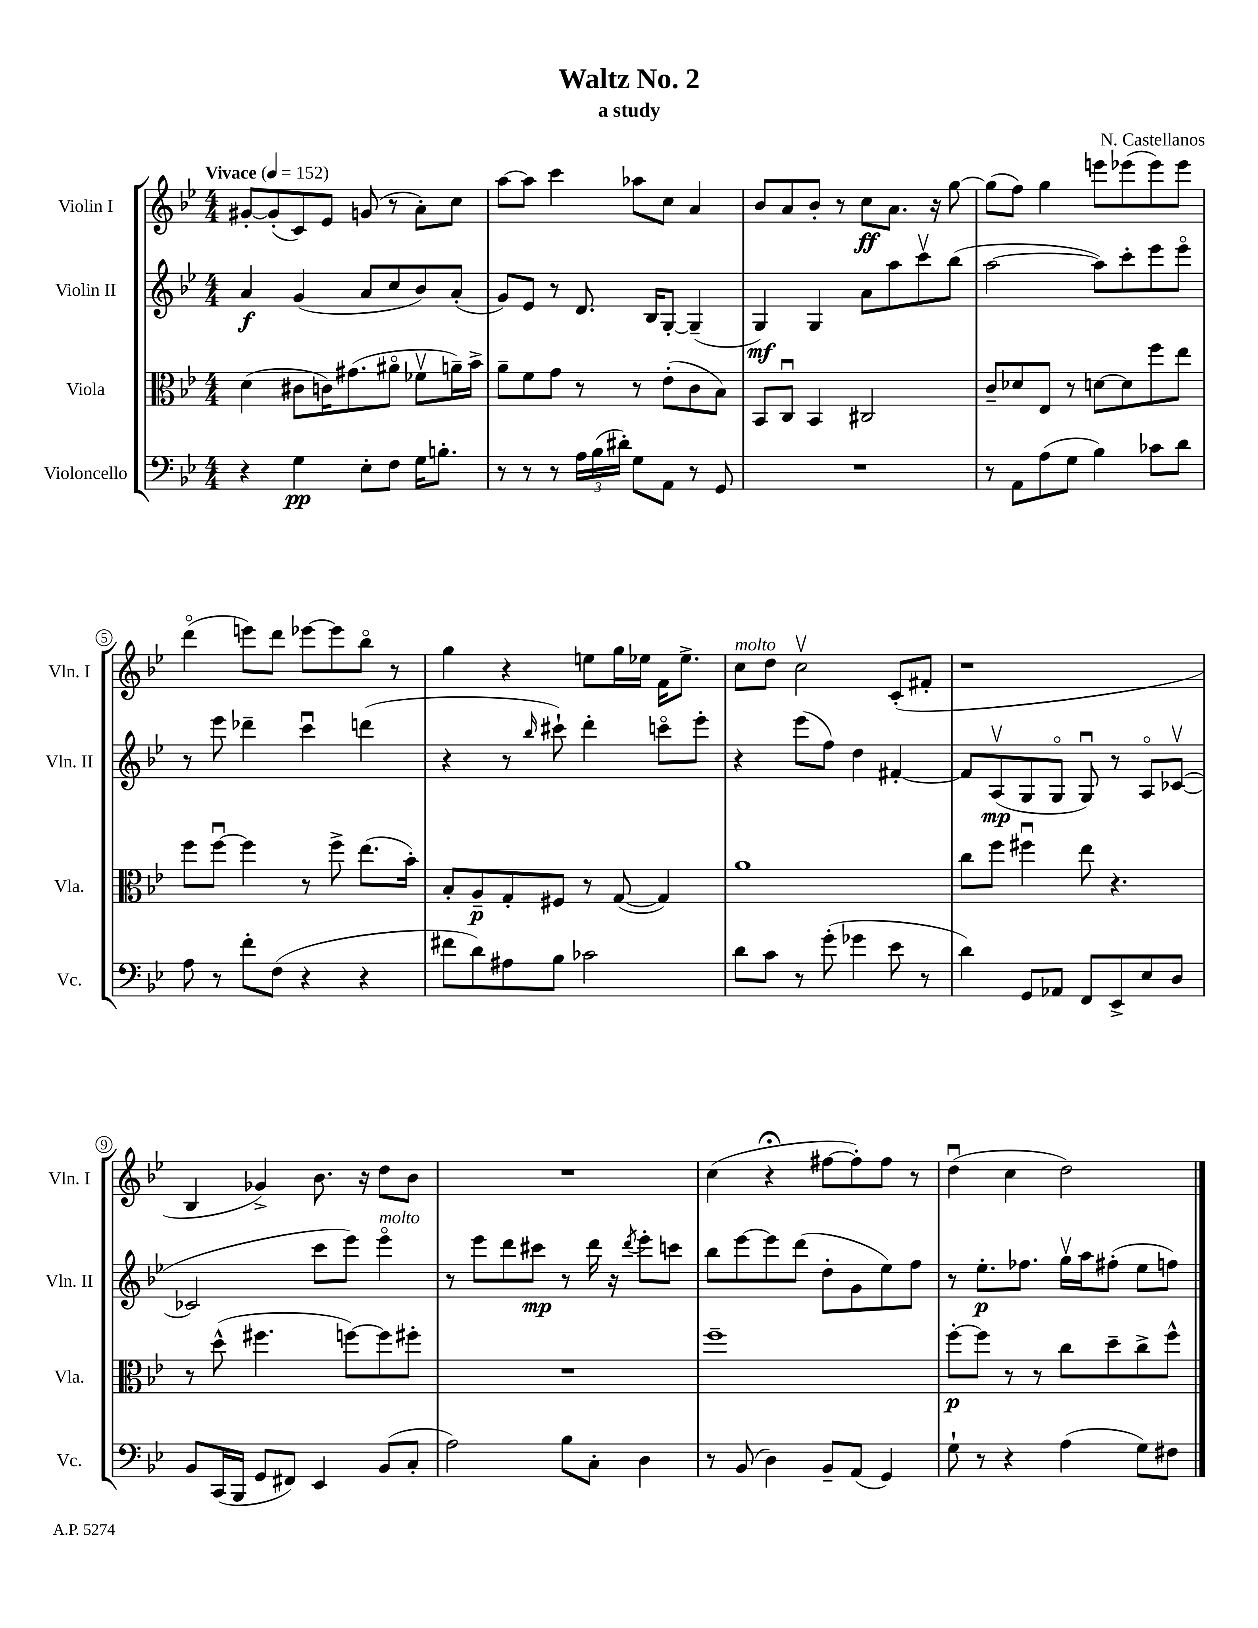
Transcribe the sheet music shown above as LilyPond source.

\header { title = "Waltz No. 2" composer = "N. Castellanos" subtitle = "a study" }
<<
\new StaffGroup <<
\new Staff = "s0" \with { instrumentName = "Violin I" shortInstrumentName = "Vln. I" } {
    \clef treble \key bes \major \numericTimeSignature \time 4/4 \tempo "Vivace" 4 = 152
    gis'8~-. gis'8-.( c'8) ees'8 g'8( r8 a'8-.) c''8 |
    a''8~ a''8 c'''4 aes''8 c''8 a'4 |
    bes'8 a'8 bes'8-. r8 c''8\ff a'8. r16 g''8~ |
    g''8( f''8) g''4 e'''8 ees'''8( ees'''8) ees'''8 |
    d'''4\flageolet( e'''8) d'''8 ees'''8~ ees'''8 bes''8\flageolet r8 |
    g''4 r4 e''8 g''16 ees''16 f'16 ees''8.-> |
    c''8^\markup { \italic "molto" } d''8 c''2\upbow c'8-.( fis'8-. |
    r1 |
    bes4 ges'4->) bes'8. r16 d''8 bes'8 |
    R1 |
    c''4( r4\fermata fis''8~ fis''8-.) fis''8 r8 |
    d''4\downbow( c''4 d''2) \bar "|." |
}
\new Staff = "s1" \with { instrumentName = "Violin II" shortInstrumentName = "Vln. II" } {
    \clef treble \key bes \major \numericTimeSignature \time 4/4
    a'4\f g'4( a'8 c''8 bes'8) a'8-.( |
    g'8) ees'8 r8 d'8. bes16 g8~-. g4--( |
    g4\mf) g4 a'8 a''8 c'''8\upbow bes''8( |
    a''2~ a''8) c'''8-. ees'''8 ees'''8\flageolet |
    r8 ees'''8 des'''4-- c'''4\downbow d'''4( |
    r4 r8 \grace { bes''16 } cis'''8-!) d'''4-. c'''8\flageolet ees'''8-. |
    r4 ees'''8( f''8) d''4 fis'4~-. |
    fis'8 a8\upbow\mp( g8 g8\flageolet g8\downbow) r8 a8\flageolet ces'8~\upbow( |
    ces'2 c'''8 ees'''8) ees'''4\flageolet^\markup { \italic "molto" } |
    r8 ees'''8 d'''8 cis'''8\mp r8 d'''16 r16 \acciaccatura { d'''8 } ees'''8-. c'''8 |
    bes''8 ees'''8~ ees'''8 d'''8( d''8-. g'8 ees''8) f''8 |
    r8 ees''8.-.\p fes''8. g''16\upbow a''16 fis''8-.( ees''8 f''8) \bar "|." |
}
\new Staff = "s2" \with { instrumentName = "Viola" shortInstrumentName = "Vla." } {
    \clef alto \key bes \major \numericTimeSignature \time 4/4
    d'4( cis'8 c'16) gis'8.( ais'8\flageolet fes'8\upbow a'16--) bes'16-> |
    a'8-- f'8 g'8 r8 r8 ees'8-.( c'8 bes8) |
    bes,8 c8\downbow bes,4 cis2 |
    c'8-- des'8 ees8 r8 d'8~ d'8 f''8 ees''8 |
    f''8 f''8~\downbow f''4 r8 f''8-> ees''8.( bes'16-.) |
    bes8-. a8--\p g8-. fis8 r8 g8~( g4) |
    a'1 |
    c''8 f''8 fis''4\downbow ees''8 r4. |
    r8 d''8-^( fis''4. f''8~) f''8 fis''8-. |
    R1 |
    f''1-- |
    f''8~-.\p f''8 r8 r8 c''8 d''8-- c''8-> f''8-^ \bar "|." |
}
\new Staff = "s3" \with { instrumentName = "Violoncello" shortInstrumentName = "Vc." } {
    \clef bass \key bes \major \numericTimeSignature \time 4/4
    r4 g4\pp ees8-. f8 g16 b8.-. |
    r8 r8 r8 \tuplet 3/2 { a16 bes16( dis'16-.) } g8 a,8 r8 g,8 |
    R1 |
    r8 a,8 a8( g8 bes4) ces'8 d'8 |
    a8 r8 f'8-. f8( r4 r4 |
    fis'8 d'8) ais8 bes8 ces'2 |
    d'8 c'8 r8 g'8-.( ges'4 ees'8 r8 |
    d'4) g,8 aes,8 f,8 ees,8-> ees8 d8 |
    bes,8 c,16( bes,,16 g,8 fis,8) ees,4 bes,8( c8-. |
    a2) bes8 c8-. d4 |
    r8 bes,8( d4) bes,8-- a,8( g,4) |
    g8-! r8 r4 a4( g8) fis8 \bar "|." |
}
>>
>>
\layout { \context { \Score \override BarNumber.stencil = #(make-stencil-circler 0.1 0.3 ly:text-interface::print) } }
